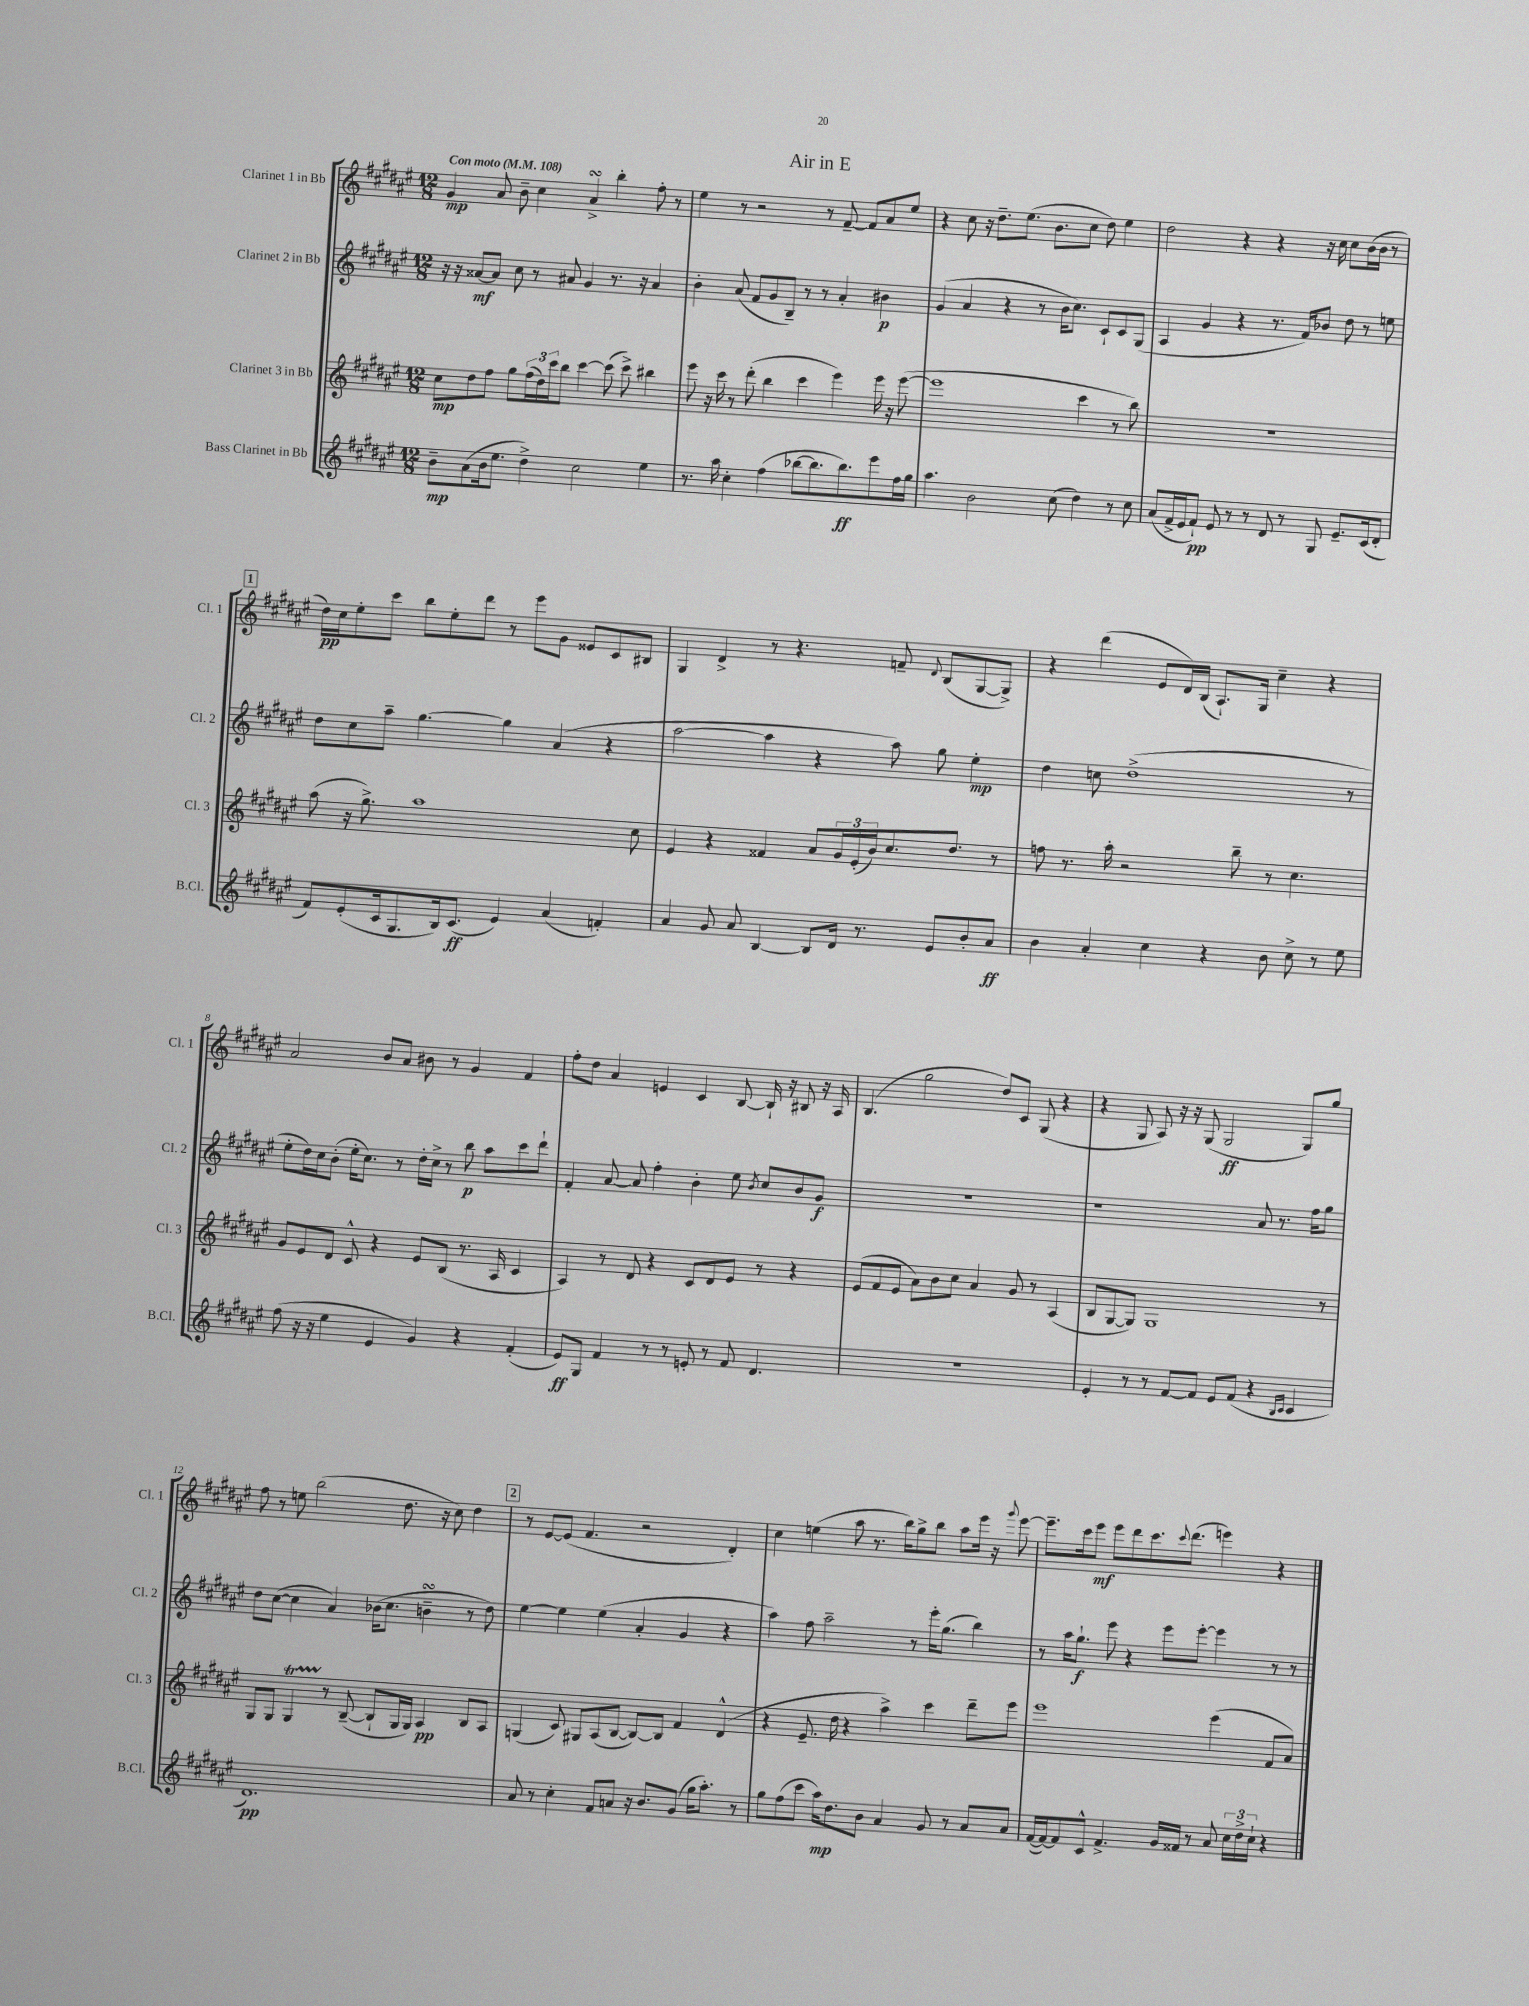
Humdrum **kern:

**kern	**kern	**kern	**kern
*staff4	*staff3	*staff2	*staff1
*clefG2	*clefG2	*clefG2	*clefG2
*k[f#c#g#d#a#e#]	*k[f#c#g#d#a#e#]	*k[f#c#g#d#a#e#]	*k[f#c#g#d#a#e#]
*M12/8	*M12/8	*M12/8	*M12/8
*MM108	*MM108	*MM108	*MM108
8b~	8cc#	16r	4g#
.	.	16r	.
(8a#	8dd#	[8a##	.
16b	8ff#	8a##]	8a#
8.ee#	.	.	.
.	8gg#	8cc#	8b~
4dd#^)	(24ff#	8r	4cc#
.	24dd#)	.	.
.	24ccc#	.	.
.	8bb	8a#	.
2cc#	[4ccc#	4g#	4a#^
.	(8ccc#]	8.r	4bb'
.	8ccc#^)	.	.
.	.	16r	.
4ee#	4bb#	4a#	8ff#'
.	.	.	8r
=	=	=	=
8.r	8eee#	4b'	4ee#
.	16r	.	.
16aa#	16ccc#	.	.
4cc#'	8r	(8a#	8r
.	(8ddd#'	8f#	2r
(4ff#	4bb	8g#	.
.	.	8B~)	.
[8bb-	4ccc#	8r	.
8.bb-]	.	8r	8r
.	4eee#)	4a#'	[8f#~
8.bb-)	.	.	.
.	.	.	8f#]
8eee#	16eee#	4b#	8a#
.	16r	.	.
16ff#	([8eee#	.	8ee#
16gg#	.	.	.
=	=	=	=
4.aa#	1eee#]	(4g#	4r
.	.	4a#	8cc#
2b	.	.	16r
.	.	.	8.dd#~
.	.	4r	.
.	.	.	(8.ee#
.	.	8r	.
.	.	.	8.b
(8cc#	.	16b	.
.	.	8.cc#)	.
4dd#)	4ccc#	.	8cc#
.	.	8c#`	8dd#)
8r	8r	8c#	4ee#
8cc#	8bb)	(8G#	.
=	=	=	=
(8a#	1.r	4A#	2dd#
16f#^	.	.	.
16e#	.	.	.
8f#`)	.	4g#	.
8e#	.	.	.
8r	.	4r	4r
8r	.	.	.
8d#	.	8.r	4r
8r	.	.	.
.	.	16f#)	.
8G#	.	8b-	16r
.	.	.	16cc#
8.e#~	.	8dd#	8cc#
.	.	8r	(16b
(16c#	.	.	16b
8d#'	.	8ee	8r
=	=	=	=
8f#)	(8aa#	8dd#	16dd#)
.	.	.	16cc#
(8e#'	16r	8cc#	8ee#'
.	8.gg#^)	.	.
16c#	.	8aa#~	8ccc#
8.G#	.	.	.
.	1aa#	[4.gg#	8bb
16B)	.	.	8ee#'
(8.c#	.	.	.
.	.	.	8ddd#
4e#)	.	4gg#]	8r
.	.	.	8eee#
(4a#	.	(4a#	8g#
.	.	.	8e##
4f')	.	4r	8c#
.	8cc#	.	8B#
=	=	=	=
4a#	4e#	[2aa#	4G#
8g#	4r	.	4d#^
8a#	.	.	.
[4B	4f##	4aa#]	8r
.	.	.	4.r
8B]	8a#	4r	.
16d#	24g#	.	.
.	(24e#'	.	.
8.r	.	.	.
.	24b)	.	.
.	8.cc#	8aa#)	8f~
.	.	.	8qqd#
8e#	.	8gg#	(8B
.	8.dd#	.	.
8b'	.	4ee#'	[8G#
8a#	8r	.	8G#^])
=	=	=	=
4b	8ff	4dd#	4r
.	8.r	.	.
4a#'	.	8cc	(4ddd#
.	16aa#'	.	.
.	2r	(1dd#^	.
4cc#	.	.	8e#
.	.	.	16d#)
.	.	.	(16B
4r	.	.	8.A#`)
.	8bb~	.	.
.	.	.	16G#
8b	8r	.	4cc#~
8cc#^	4.cc#	.	.
8r	.	.	4r
8ee#	.	8r	.
=	=	=	=
(8ff#	8g#	8ee#'	2a#
16r	8e#	16dd#)	.
16r	.	16cc#	.
4ee#	8d#	(8b'	.
.	8c#^^	16ee#'	.
.	.	8.cc#)	.
4e#	4r	.	8b
.	.	8r	8a#
4g#)	8e#	16dd#'	8b#
.	.	16cc#^	.
.	(8B	8r	8r
4r	8.r	8bb	4g#
.	.	8aa#	.
.	16A#	.	.
(4f#'	4c#	8ccc#	4f#
.	.	8ddd#`	.
=	=	=	=
8e#)	4A#)	4f#'	8ff#'
8G#	.	.	8dd#
4f#	8r	[8a#	4a#
.	8d#	8a#]	.
8r	4r	4ff#'	4e
8r	.	.	.
8e'	8c#	4b'	4c#
8r	8d#	.	.
8f#	8e#	8ee#	[8B
.	.	8qb	.
4.d#	8r	8cc#	16B`]
.	.	.	16r
.	4r	8b	8B#
.	.	8g#	16r
.	.	.	16A#
=	=	=	=
1.r	(8e#	1.r	(4.B
.	8f#	.	.
.	8e#	.	.
.	8a#)	.	2gg#
.	8b	.	.
.	8cc#	.	.
.	4a#	.	.
.	.	.	8dd#)
.	8g#	.	8c#
.	8r	.	(8G#
.	(4A#	.	4r
=	=	=	=
4e#'	8B	1r	4r
.	[8G#	.	.
8r	8G#])	.	8G#
8r	1G#	.	8A#)
[8f#	.	.	16r
.	.	.	16r
8f#]	.	.	(8G#
8e#	.	.	2G#
(8f#	.	.	.
4r	.	8a#	.
.	.	8.r	.
16qqB	.	.	.
16qqc#	.	.	.
4c#	.	.	8G#)
.	.	16ff#	.
.	8r	8gg#	8gg#
=	=	=	=
1.d#)	8G#	8dd#	8ff#
.	8G#	([8cc#	8r
.	4G#	4cc#]	8ee
.	.	.	(2bb
.	8r	4a#)	.
.	([8B~	.	.
.	8B`]	(16b-	.
.	.	8.cc#	.
.	16G#	.	8.dd#
.	16G#)	.	.
.	4A#	4b~	.
.	.	.	16r
.	.	.	8cc#)
.	8B	8r	4dd#
.	8A#	8dd#)	.
=	=	=	=
8a#	(4G	[4ee#	8r
8r	.	.	[8e#
4cc#'	8c#)	4ee#]	(8e#]
.	8G#	.	4.f#
8f#	(8A#	(4ee#	.
8a	[8B	.	.
16r	8B_)	4a#'	2r
8.b	.	.	.
.	8B]	.	.
(8g#	4f#	4g#	.
16gg#	.	.	.
8.aa#')	.	.	.
.	(4d#^^	4r	4d#')
8r	.	.	.
=	=	=	=
8gg#	4r	4aa#)	4cc#
(8ff#	.	.	.
8ccc#	8.e#~	8ff#	(4ee
16aa#)	.	2aa#~	.
8.dd#	16dd#	.	.
.	4r	.	8aa#
8b	.	.	8.r
4a#	4aa#^)	.	.
.	.	.	16bb)
.	.	8r	8gg#^
8g#	4ccc#	16eee#'	8bb
.	.	(8.gg#	.
8r	.	.	8aa#
8a#	8ddd#~	4bb)	16eee#
.	.	.	16r
.	.	.	8qqggg#
8a#	8eee#	.	[8eee#
=	=	=	=
([16f#	1eee#	8r	8.eee#~]
16f#_)	.	.	.
8f#]	.	16aa#	.
.	.	8.gg#`	16ccc#
8c#^^	.	.	8eee#
4.f#^	.	8eee#	8eee#
.	.	4r	8ddd#
.	.	.	8.ccc#
16g#	.	8eee#	.
.	.	.	8qqccc#
16f##	.	.	(8.ddd#
8r	.	[8eee#'	.
8a#	(4eee#	4eee#]	4eee)
24cc#	.	.	.
24dd#^	.	.	.
24cc#`	.	.	.
4r	8f#	8r	4r
.	8a#)	8r	.
==	==	==	==
*-	*-	*-	*-
